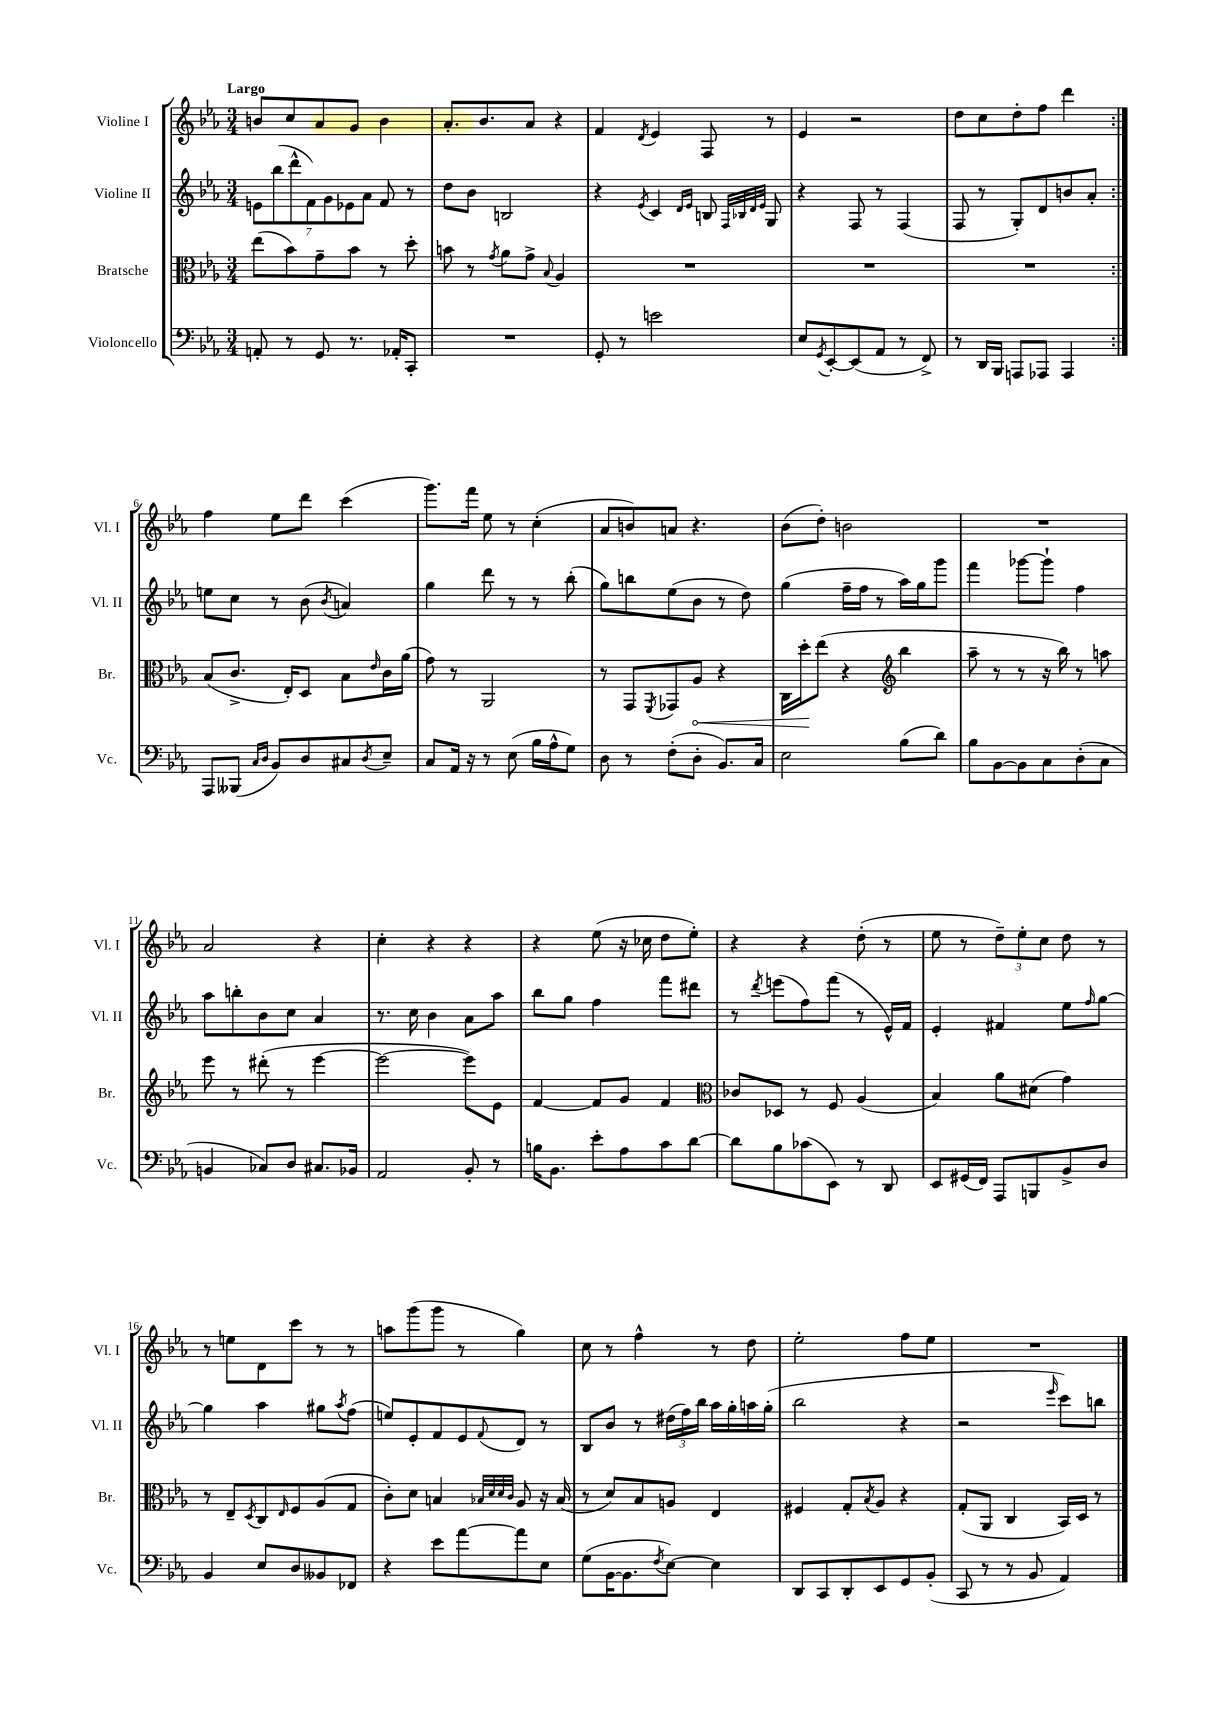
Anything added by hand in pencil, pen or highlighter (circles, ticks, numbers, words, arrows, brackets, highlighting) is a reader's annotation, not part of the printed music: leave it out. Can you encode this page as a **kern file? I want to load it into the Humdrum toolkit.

**kern	**kern	**kern	**kern
*staff4	*staff3	*staff2	*staff1
*clefF4	*clefC3	*clefG2	*clefG2
*k[b-e-a-]	*k[b-e-a-]	*k[b-e-a-]	*k[b-e-a-]
*M3/4	*M3/4	*M3/4	*M3/4
8AA'	(8ee-	14e	8b
.	.	(14bb-	.
8r	8b-)	.	8cc
.	.	14ddd^^	.
.	.	14f)	.
8GG	8g~	.	8a-
.	.	14g	.
.	.	14e-	.
8.r	8b-	.	8g
.	.	14a-	.
.	8r	8f	4b
16AA-'	.	.	.
8CC'	8dd'	8r	.
=	=	=	=
2.r	8b	8dd	8.a-'
.	8r	8b-	.
.	.	.	8.b-
.	8qg	.	.
.	8a-	2B	.
.	8g^	.	8a-
.	8qqB-	.	.
.	4A-	.	4r
=	=	=	=
8GG'	2.r	4r	4f
8r	.	.	.
.	.	8qe-	8qd
2e	.	4c	4e-
.	.	16qqd	.
.	.	16qqe-	.
.	.	8B	8F
.	.	32qqF	.
.	.	32qqB-	.
.	.	32qqd	.
.	.	32qqe-	.
.	.	8G	8r
=	=	=	=
8E-	2.r	4r	4e-
8qGG	.	.	.
[8EE-'	.	.	.
(8EE-]	.	8F	2r
8AA-	.	8r	.
8r	.	(4F	.
8FF^)	.	.	.
=	=	=	=
8r	2.r	8F	8dd
16DD	.	8r	8cc
16BBB-	.	.	.
8AAA	.	8G')	8dd'
8AAA-	.	8d	8ff
4AAA-	.	8b	4ddd
.	.	8a-'	.
=:|!	=:|!	=:|!	=:|!
8AAA-	(8B-	8ee	4ff
(8BBB--	8.c^	8cc	.
16qqC	.	.	.
16qqD	.	.	.
8BB-)	.	8r	8ee-
.	16E-')	.	.
8D	8D	(8b-	8ddd
.	.	8qb-	.
8C#	8B-	4a)	(4ccc
8qD	16qqe-	.	.
8E-~	16c	.	.
.	(16a-	.	.
=	=	=	=
8C	8g)	4gg	8.ggg)
16AA-	8r	.	.
16r	.	.	16fff
8r	2AA-	8ddd	8ee-
(8E-	.	8r	8r
16B-	.	8r	(4cc'
16A-^^	.	.	.
8G)	.	(8bb-'	.
=	=	=	=
8D	8r	8gg)	8a-
8r	8GG	8bb	8b)
.	8qFF	.	.
(8F'	8GG-	(8ee-	8a
8D'	8A-	8b-	4.r
8.BB-)	4r	8r	.
.	.	8dd)	.
16C	.	.	.
=	=	=	=
2E-	16C	(4gg	(8b-
.	16dd'	.	.
.	(8ee-	.	8dd')
.	4r	16ff~	2b
.	.	16ff	.
.	.	8r	.
*	*clefG2	*	*
(8B-	4bb-	16aa-)	.
.	.	16gg	.
8d)	.	8ggg	.
=	=	=	=
8B-	8aa-~	4fff	2.r
[8BB-	8r	.	.
8BB-]	8r	[8ggg-	.
8C	16r	8ggg-`]	.
.	16bb-)	.	.
(8D'	8r	4ff	.
8C	8aa	.	.
=	=	=	=
4BB	8eee-	8aa-	2a-
.	8r	8bb'	.
8C-)	(8ddd#'	8b-	.
8D	8r	8cc	.
8.C#	[4eee-	4a-	4r
16BB-	.	.	.
=	=	=	=
2AA-	2eee-_	8.r	4cc'
.	.	16cc	.
.	.	4b-	4r
8BB-'	8eee-])	8a-	4r
8r	8e-	8aa-	.
=	=	=	=
16B	[4f	8bb-	4r
8.BB-	.	.	.
.	.	8gg	.
8e-'	8f]	4ff	(8ee-
8A-	8g	.	16r
.	.	.	16cc-
8c	4f	8fff	8dd
[8d	.	8ddd#	8ee-')
=	=	=	=
*	*clefC3	*	*
8d]	8c-	8r	4r
.	.	8qddd	.
8B-	8D-	(8eee	.
(8c-	8r	8ff)	4r
8EE-)	8F	(8fff	.
8r	(4A-	8r	(8dd'
8DD	.	16e-^^)	8r
.	.	16f	.
=	=	=	=
8EE-	4B-)	4e-'	8ee-
(16GG#	.	.	8r
16FF)	.	.	.
8AAA-	8a-	4f#	12dd~)
.	.	.	12ee-'
8BBB	(8d#	.	.
.	.	.	12cc
8BB-^	4g)	8ee-	8dd
.	.	16qqff	.
8D	.	[8gg	8r
=	=	=	=
4BB-	8r	4gg]	8r
.	8E-~	.	8ee
.	8qD	.	.
8E-	8C	4aa-	8d
.	16qqE-	.	.
8D	8F	.	8ccc
8BB--	(8A-	8gg#	8r
.	.	8qaa-	.
8FF-	8G	(8ff	8r
=	=	=	=
4r	8c')	8ee)	8aa
.	8d	8e-'	(8ggg
8e-	4B	8f	8ggg
[8a-	.	8e-	8r
.	32qqB-	.	.
.	32qqd	.	.
.	32qqd	.	.
.	32qqc	8qqf	.
8a-]	8A-	8d	4gg)
8E-	16r	8r	.
.	(16B-	.	.
=	=	=	=
(8G	8r	8B-	8cc
[16BB-	8d)	8b-	8r
8.BB-]	.	.	.
.	8B-	8r	4ff^^
8qF	.	.	.
[8E-)	8A	(24dd#	.
.	.	24ff)	.
.	.	24bb-	.
4E-]	4E-	16aa-	8r
.	.	16gg'	.
.	.	16aa	8dd
.	.	(16gg'	.
=	=	=	=
8DD	4F#	2bb-	2ee-'
8CC	.	.	.
8DD'	8G'	.	.
.	8qB-	.	.
8EE-	8A-	.	.
8GG	4r	4r	8ff
(8BB-'	.	.	8ee-
=	=	=	=
8CC	(8G'	2r	2.r
8r	8AA-	.	.
8r	4C	.	.
8BB-	.	.	.
.	.	16qqeee-	.
4AA-)	16BB-)	8ccc)	.
.	16D	.	.
.	8r	8bb	.
==	==	==	==
*-	*-	*-	*-
